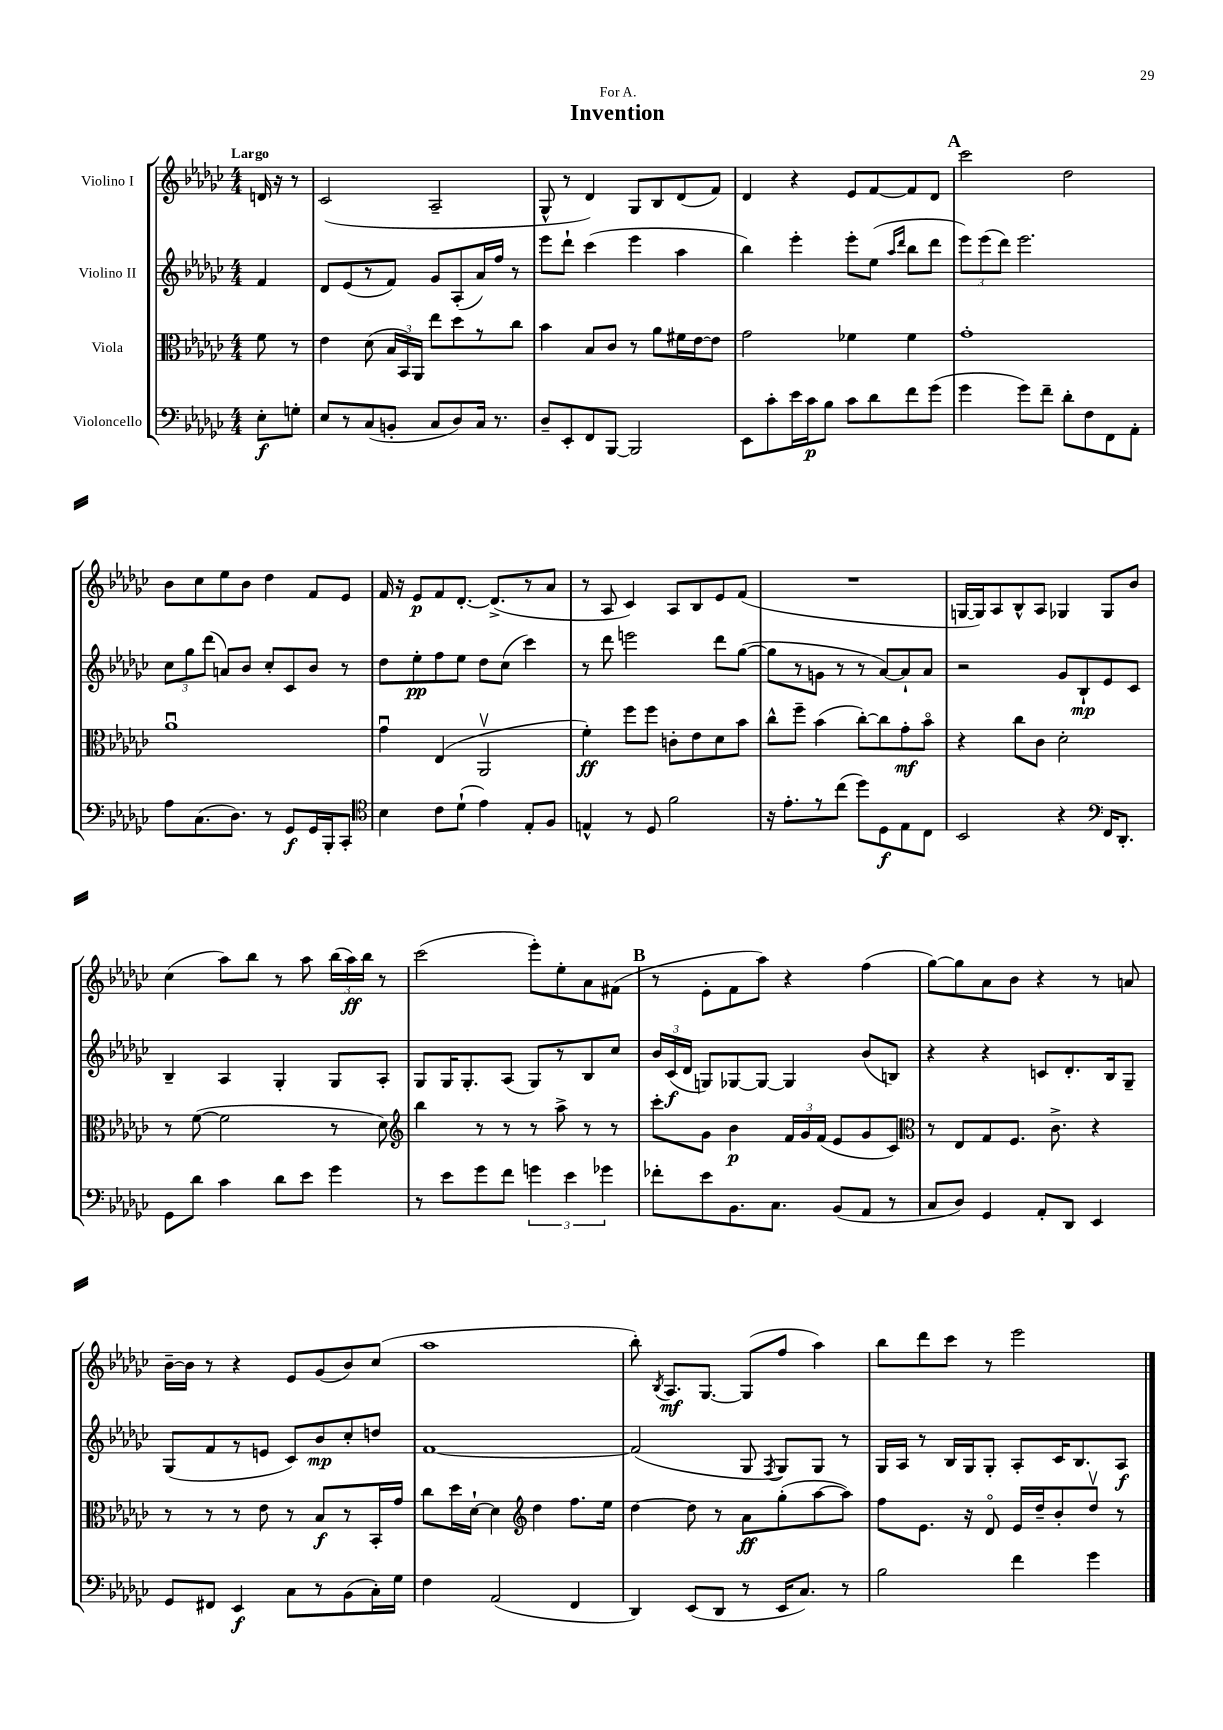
\header { title = "Invention" dedication = "For A." }
<<
\new StaffGroup <<
\new Staff = "s0" \with { instrumentName = "Violino I" } {
    \clef treble \key ges \major \numericTimeSignature \time 4/4 \partial 4 \tempo "Largo"
    \autoBeamOff d'16 r16 r8 |
    ces'2( aes2-- |
    ges8-^ r8 des'4) ges8[ bes8 des'8( f'8]) |
    des'4 r4 ees'8[ f'8~ f'8 des'8] |
    \mark \markup { \bold "A" } ces'''2 des''2 |
    bes'8[ ces''8 ees''8 bes'8] des''4 f'8[ ees'8] |
    f'16 r16 ees'8[\p f'8 des'8.]~-. des'8.[->( r8 aes'8] |
    r8 aes8 ces'4) aes8[ bes8 ees'8 f'8]( |
    R1 |
    g16[~ g16) aes8 bes8-^ aes8] ges4 ges8[ bes'8] |
    ces''4( aes''8[) bes''8] r8 aes''8 \tuplet 3/2 { bes''16[( aes''16\ff) bes''16] } r8 |
    ces'''2( ees'''8[-.) ees''8-. aes'8 fis'8]( |
    \mark \markup { \bold "B" } r8 ees'8[-. f'8 aes''8]) r4 f''4( |
    ges''8[~) ges''8 aes'8 bes'8] r4 r8 a'8 |
    bes'16[~-- bes'16] r8 r4 ees'8[ ges'8( bes'8) ces''8]( |
    aes''1 |
    bes''8-.) \acciaccatura { bes8 } aes8.[\mf ges8.]~ ges8[( f''8] aes''4) |
    bes''8[ des'''8 ces'''8] r8 ees'''2 \bar "|." |
}
\new Staff = "s1" \with { instrumentName = "Violino II" } {
    \clef treble \key ges \major \numericTimeSignature \time 4/4 \partial 4
    \autoBeamOff f'4 |
    des'8[ ees'8( r8 f'8]) ges'8[ aes8-.( aes'16) f''16] r8 |
    ees'''8[ des'''8]-! ces'''4( ees'''4 aes''4 |
    bes''4) ees'''4-. ees'''8[-. ees''8]( \grace { aes''16[ des'''16] } bes''8[ des'''8] |
    \mark \markup { \bold "A" } \tuplet 3/2 { ees'''8[) ees'''8( des'''8]) } ees'''2. |
    \tuplet 3/2 { ces''8[ ges''8 des'''8]( } a'8[) bes'8] ces''8[-. ces'8 bes'8] r8 |
    des''8[ ees''8-.\pp f''8 ees''8] des''8[ ces''8]( ces'''4) |
    r8 des'''8 e'''2 des'''8[ ges''8]~( |
    ges''8[ r8 g'8] r8 r8 aes'8[~) aes'8-! aes'8] |
    r2 ges'8[ bes8-!\mp ees'8 ces'8] |
    bes4-- aes4 ges4-. ges8[ aes8]-. |
    ges8[ ges16 ges8.-. aes8]( ges8[) r8 bes8 ces''8] |
    \mark \markup { \bold "B" } \tuplet 3/2 { bes'16[ ces'16\f( des'16] } g8[) ges8~ ges8]~ ges4 bes'8[( b8]) |
    r4 r4 c'8[ des'8.-. bes16 ges8]-- |
    ges8[( f'8 r8 e'8] ces'8[) bes'8\mp ces''8-. d''8] |
    f'1~ |
    f'2( ges8 \acciaccatura { f8 } ges8[) ges8] r8 |
    ges16[ aes16] r8 bes16[ ges16 ges8]-. aes8[-. ces'16 bes8. aes8]\f \bar "|." |
}
\new Staff = "s2" \with { instrumentName = "Viola" } {
    \clef alto \key ges \major \numericTimeSignature \time 4/4 \partial 4
    \autoBeamOff f'8 r8 |
    ees'4 des'8( \tuplet 3/2 { bes16[ bes,16) aes,16] } ees''8[ des''8 r8 ces''8] |
    bes'4 bes8[ ces'8] r8 aes'8[ fis'16 ees'16~ ees'8] |
    ges'2 fes'4 fes'4 |
    \mark \markup { \bold "A" } ges'1-. |
    aes'1\downbow |
    ges'4\downbow ees4( aes,2\upbow |
    f'4-.\ff) f''8[ f''8] c'8[-. ees'8 des'8 bes'8] |
    ces''8[-^ f''8]-- bes'4( ces''8[~-.) ces''8 ges'8-.\mf bes'8]\flageolet |
    r4 ces''8[ ces'8] des'2-. |
    r8 f'8~( f'2 r8 des'8) |
    \clef treble bes''4 r8 r8 r8 aes''8-> r8 r8 |
    \mark \markup { \bold "B" } ces'''8[-. ges'8] bes'4\p \tuplet 3/2 { f'16[ ges'16 f'16]( } ees'8[ ges'8 ces'8]) |
    \clef alto r8 ees8[ ges8 f8.] ces'8.-> r4 |
    r8 r8 r8 ees'8 r8 bes8[\f r8 bes,16-. ges'16] |
    ces''8[ des''16 des'16]~-! des'4 \clef treble des''4 f''8.[ ees''16] |
    des''4~ des''8 r8 aes'8[\ff ges''8-.( aes''8~ aes''8]) |
    f''8[ ees'8.] r16 des'8\flageolet ees'16[ des''16-- bes'8-. des''8]\upbow r8 \bar "|." |
}
\new Staff = "s3" \with { instrumentName = "Violoncello" } {
    \clef bass \key ges \major \numericTimeSignature \time 4/4 \partial 4
    \autoBeamOff ees8[-.\f g8]-. |
    ees8[ r8 ces8( b,8]-. ces8[ des8) ces16] r8. |
    des8[-- ees,8-. f,8 bes,,8]~ bes,,2 |
    ees,8[ ces'8-. ees'16 ces'16\p bes8] ces'8[ des'8 f'8 ges'8]( |
    \mark \markup { \bold "A" } ges'4 ges'8[) f'8]-- des'8[-. f8 f,8 aes,8]-. |
    aes8[ ces8.( des8.]) r8 ges,8[\f ges,16 bes,,16-. ces,8]-. |
    \clef tenor bes4 ces'8[ des'8]-!( ees'4) ees8[-. f8] |
    e4-^ r8 des8 f'2 |
    r16 ees'8.[-. r8 ces''8]( des''8[) des8\f ees8 ces8] |
    bes,2 r4 \clef bass f,16[ des,8.]-. |
    ges,8[ des'8] ces'4 des'8[ ees'8] ges'4 |
    r8 ees'8[ ges'8 f'8] \tuplet 3/2 { g'4 ees'4 ges'4 } |
    \mark \markup { \bold "B" } fes'8[-. ees'8 bes,8. ces8.] bes,8[( aes,8] r8 |
    ces8[ des8]) ges,4 aes,8[-. des,8] ees,4 |
    ges,8[ fis,8] ees,4\f ces8[ r8 bes,8( ces16-.) ges16] |
    f4 aes,2( f,4 |
    des,4) ees,8[( des,8] r8 ees,16[ ces8.]) r8 |
    bes2 f'4 ges'4 \bar "|." |
}
>>
>>
\layout { \context { \Score \remove "Bar_number_engraver" } }
